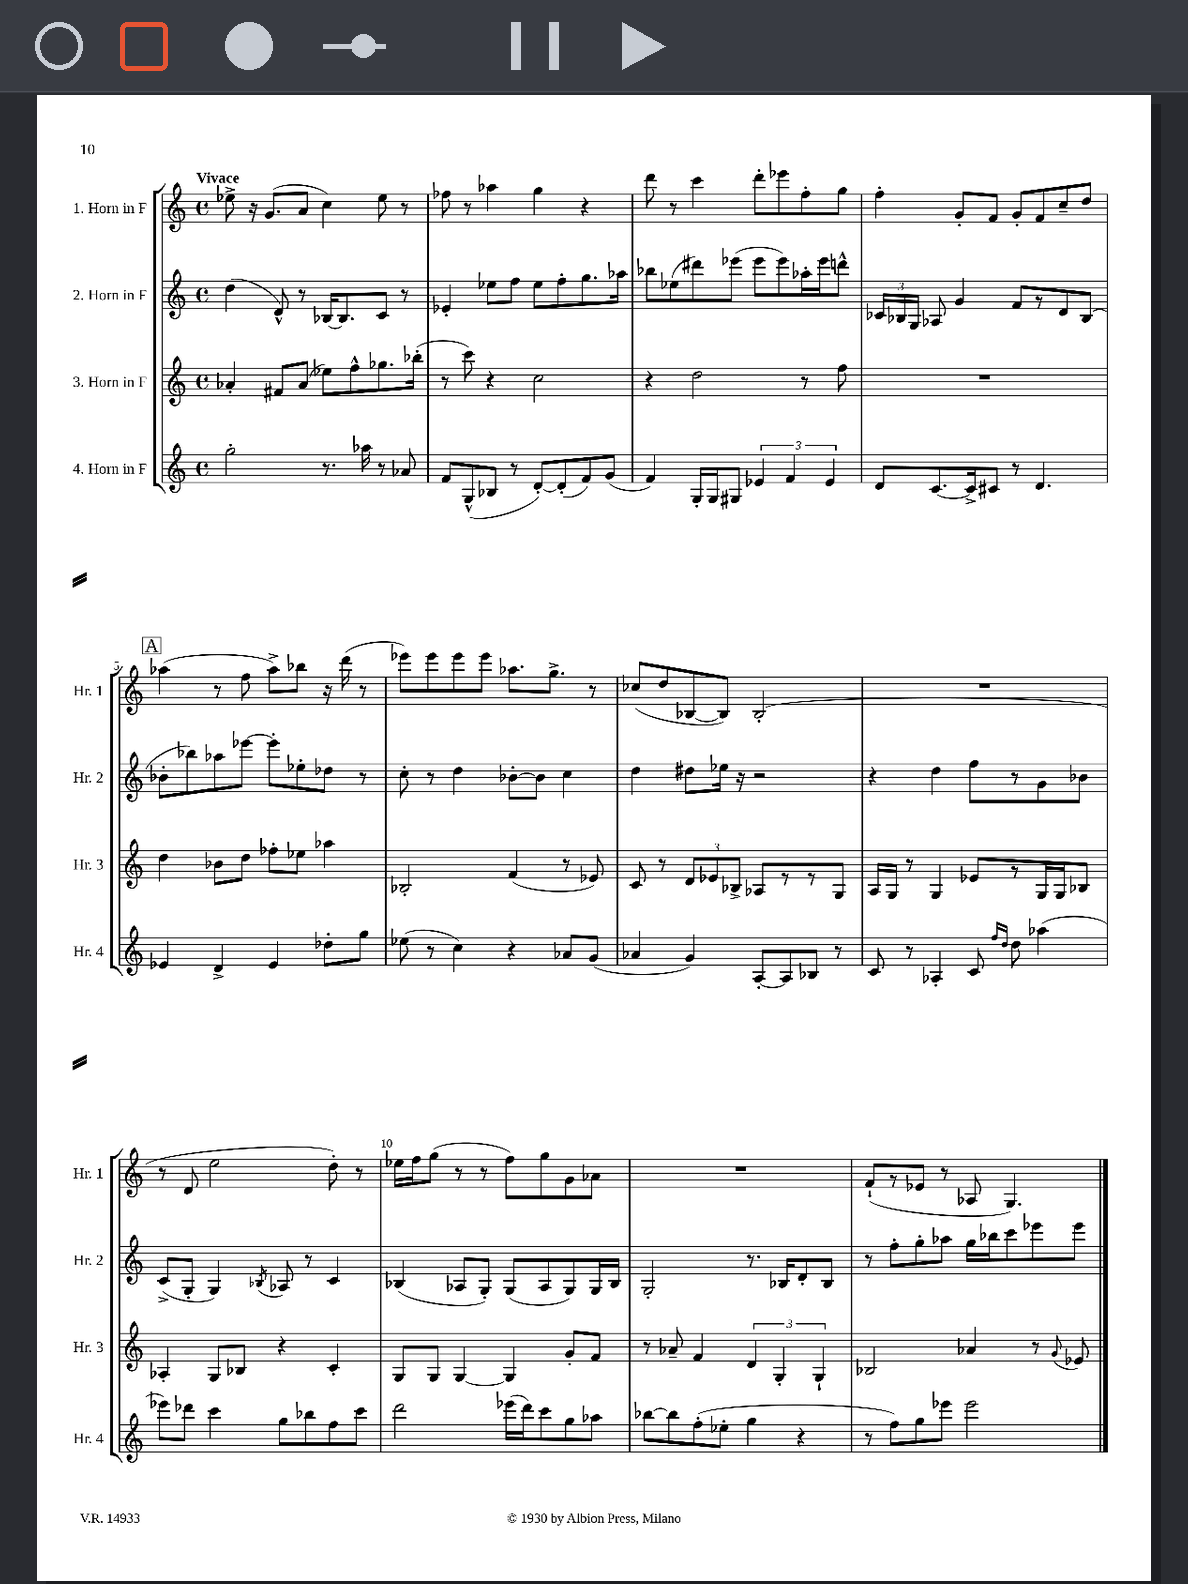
<<
\new StaffGroup <<
\new Staff = "s0" \with { instrumentName = "1. Horn in F" shortInstrumentName = "Hr. 1" } {
    \clef treble \key c \major \defaultTimeSignature \time 4/4 \tempo "Vivace"
    \autoBeamOff ees''8-> r16 g'8.[( a'8] c''4) ees''8 r8 |
    fes''8 r8 aes''4 g''4 r4 |
    d'''8 r8 c'''4 d'''8[-. ees'''8 f''8-. g''8] |
    f''4-. g'8[-. f'8] g'8[-. f'8 c''8-- d''8] |
    \mark \markup { \box "A" } aes''4( r8 f''8 aes''8[->) bes''8] r16 d'''16( r8 |
    ees'''8[) ees'''8 ees'''8 ees'''8] aes''8.[ g''8.]-> r8 |
    ces''8[( d''8 bes8~ bes8]) bes2-.( |
    R1 |
    r8 d'8 e''2 d''8-.) r8 |
    ees''16[ f''16 g''8]( r8 r8 f''8[) g''8 g'8 aes'8] |
    R1 |
    f'8[-!( r8 ees'8] r8 aes8 g4.) \bar "|." |
}
\new Staff = "s1" \with { instrumentName = "2. Horn in F" shortInstrumentName = "Hr. 2" } {
    \clef treble \key c \major \defaultTimeSignature \time 4/4
    \autoBeamOff d''4( d'8-^) r8 bes16[~ bes8. c'8] r8 |
    ees'4-. ees''8[ f''8] ees''8[ f''8-. g''8. aes''16] |
    bes''8[ ees''8( dis'''8) ees'''8]( ees'''8[ ees'''8) aes''16-. ees'''16 d'''8]-^ |
    \tuplet 3/2 { ces'16[ bes16 g16] } aes8 g'4 f'8[ r8 d'8 bes8]( |
    \mark \markup { \box "A" } bes'8[-. bes''8) aes''8 ees'''8]~ ees'''8[-. ees''8-. des''8] r8 |
    c''8-. r8 d''4 bes'8[~-. bes'8] c''4 |
    d''4 dis''8[ ees''16] r16 r2 |
    r4 d''4 f''8[ r8 g'8 bes'8] |
    c'8[->( g8]-. g4) \acciaccatura { bes8 } aes8 r8 c'4 |
    bes4( aes8[ g8]-.) g8[( aes8 g8) g16 bes16] |
    g2-. r8. bes16[ d'8-. bes8] |
    r8 f''8[-. g''8-. aes''8] g''16[ bes''16 c'''8 ees'''8 ees'''8] \bar "|." |
}
\new Staff = "s2" \with { instrumentName = "3. Horn in F" shortInstrumentName = "Hr. 3" } {
    \clef treble \key c \major \defaultTimeSignature \time 4/4
    \autoBeamOff aes'4-. fis'8[ aes'8]( ees''8[) f''8-^ ges''8. bes''16]-.( |
    r8 c'''8) r4 c''2 |
    r4 d''2 r8 f''8 |
    R1 |
    \mark \markup { \box "A" } d''4 bes'8[ d''8] fes''8[-. ees''8] aes''4 |
    bes2-. f'4( r8 ees'8) |
    c'8 r8 \tuplet 3/2 { d'8[ ees'8 bes8]-> } aes8[ r8 r8 g8] |
    a16[ g16] r8 g4 ees'8[ r8 g16 g16 bes8] |
    aes4-. g8[ bes8] r4 c'4-. |
    g8[ g8] g4~ g4 g'8[-. f'8] |
    r8 aes'8-- f'4 \tuplet 3/2 { d'4 g4-. g4-! } |
    bes2 aes'4 r8 \appoggiatura { g'8 } ees'8 \bar "|." |
}
\new Staff = "s3" \with { instrumentName = "4. Horn in F" shortInstrumentName = "Hr. 4" } {
    \clef treble \key c \major \defaultTimeSignature \time 4/4
    \autoBeamOff g''2-. r8. aes''16 r8 aes'8 |
    f'8[ g8-^( bes8] r8 d'8[~-.) d'8-.( f'8) g'8]( |
    f'4) g16[-. g16 gis8] \tuplet 3/2 { ees'4 f'4 ees'4 } |
    d'8[ c'8.~ c'16-> cis'8] r8 d'4. |
    \mark \markup { \box "A" } ees'4 d'4-> ees'4 des''8[-. g''8] |
    ees''8( r8 c''4) r4 aes'8[ g'8]( |
    aes'4 g'4) a8[~-. a8 bes8] r8 |
    c'8 r8 aes4-. c'8 \grace { f''16[ d''16] } d''8 aes''4( |
    ees'''8[) des'''8] c'''4 g''8[ bes''8 f''8 c'''8] |
    d'''2 ees'''16[( d'''16) c'''8 g''8 aes''8] |
    bes''8[~ bes''8 f''8-.( ees''8]-. g''4 r4 |
    r8 f''8[) g''8 ees'''8] ees'''2 \bar "|." |
}
>>
>>
\layout { \context { \Score \override BarNumber.break-visibility = ##(#f #t #t) barNumberVisibility = #(every-nth-bar-number-visible 5) } }
